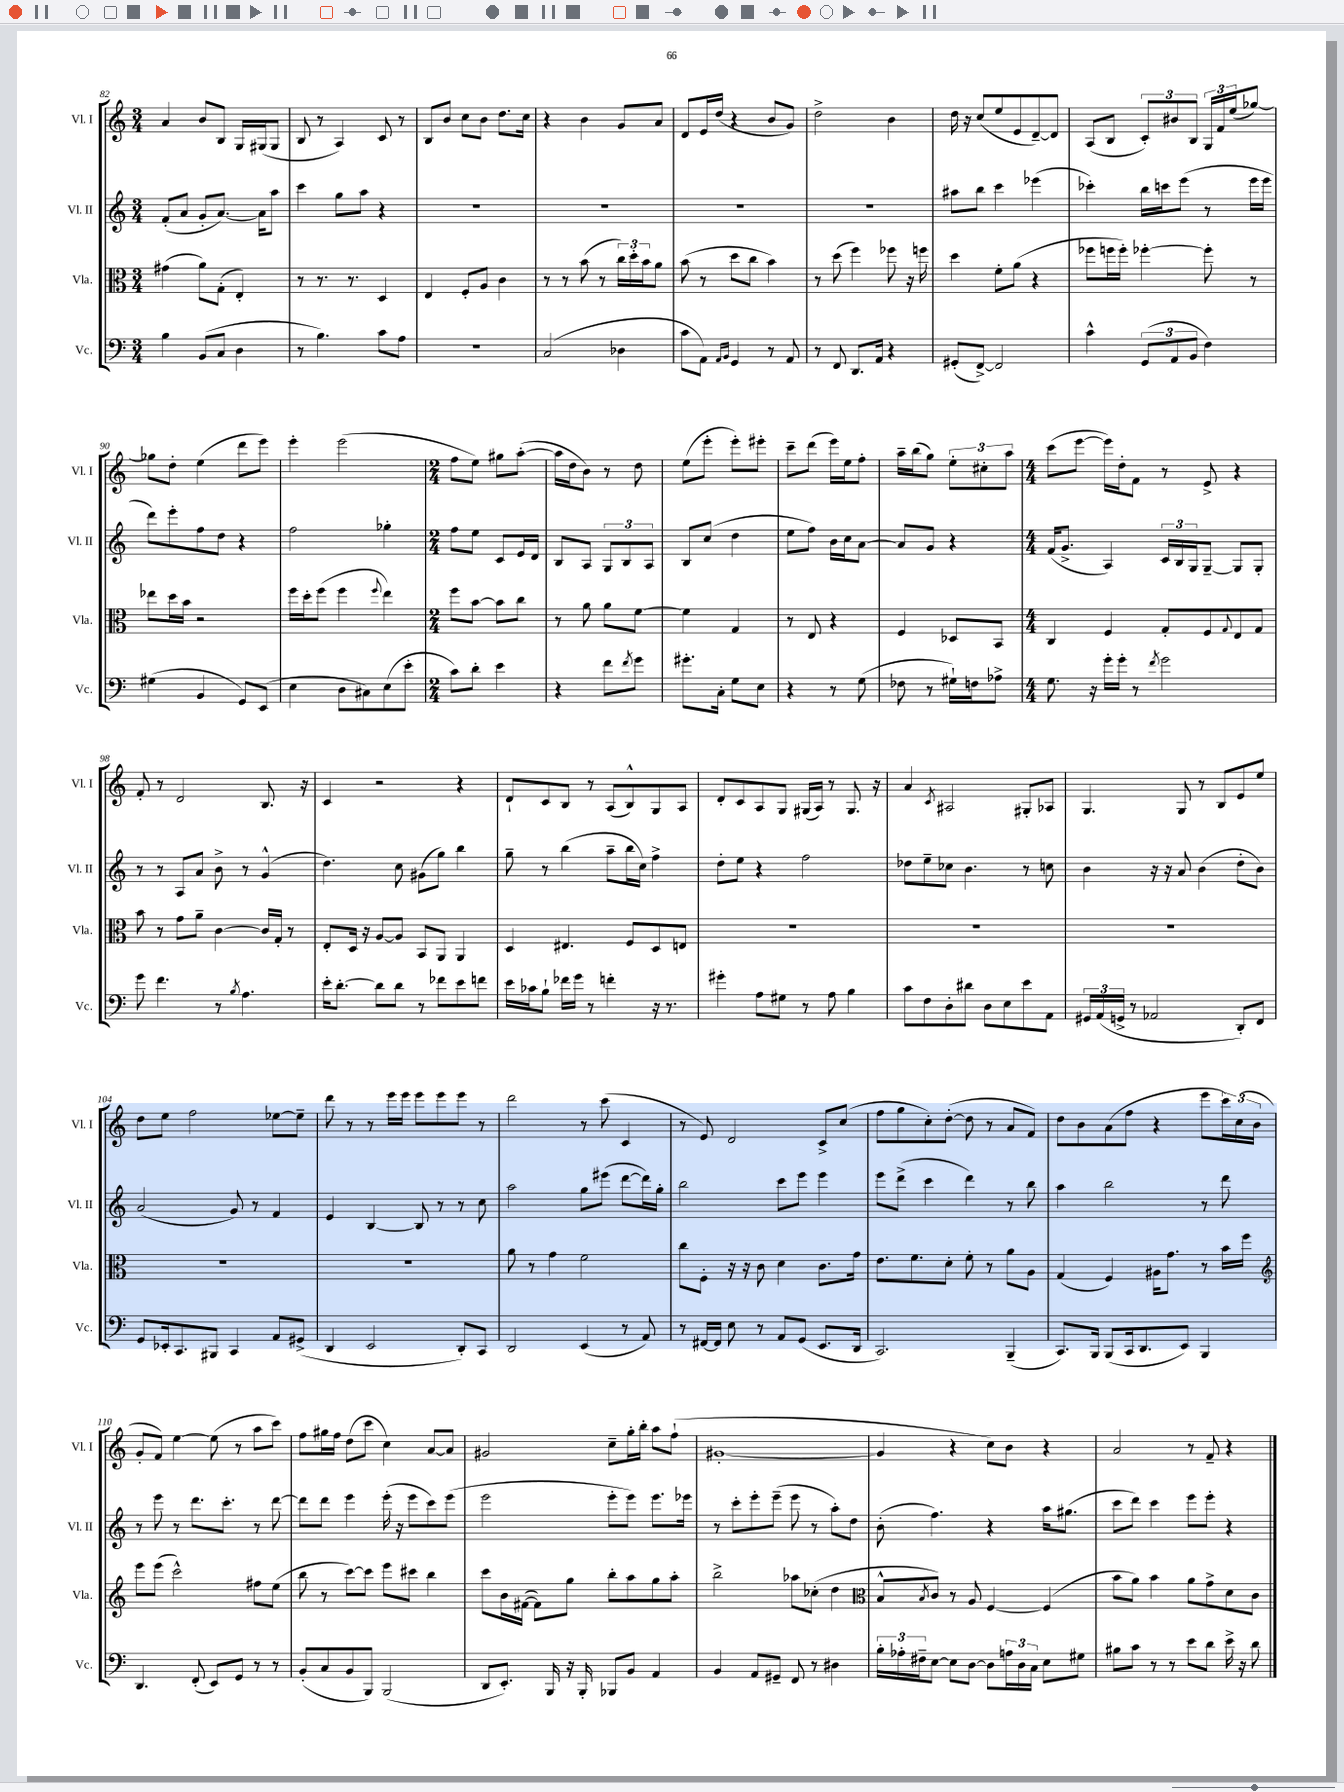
<<
\new StaffGroup <<
\new Staff = "s0" \with { instrumentName = "Vl. I" shortInstrumentName = "Vl. I" } {
    \clef treble \key c \major \numericTimeSignature \time 3/4
    a'4 b'8 b8 g16 gis16( gis8 |
    b8 r8 a4) c'8 r8 |
    b8 b'8 c''8 b'8 d''8. c''16 |
    r4 b'4 g'8 a'8 |
    d'8 e'16 d''16( r4 b'8 g'8) |
    d''2-> b'4 |
    d''16 r16 c''8( e''8 e'8 d'8~--) d'8 |
    a8( b8 \tuplet 3/2 { c'8-.) bis'8 b8 } \tuplet 3/2 { g16 f'16 e''16( } ges''8~) |
    ges''8 d''8-. e''4( d'''8 e'''8) |
    e'''4-. e'''2( |
    \numericTimeSignature \time 2/4 f''8 e''8) gis''8 a''8~-.( |
    a''16 d''16 b'8) r8 d''8 |
    e''8( e'''8-. e'''8-.) eis'''8-. |
    c'''8-- d'''8( e'''16) e''16 f''8-. |
    a''16-- b''16( g''8) \tuplet 3/2 { e''8-. cis''8-. a''8 } |
    \numericTimeSignature \time 4/4 c'''8( e'''8~ e'''16) d''16-. f'8 r8 e'8-> r4 |
    f'8-. r8 d'2 b8. r16 |
    c'4 r2 r4 |
    d'8-! c'8 b8 r8 a8( b8-^) g8 a8 |
    d'8-. c'8 a8 g8 gis16( a16) r8 gis8. r16 |
    a'4 \acciaccatura { c'8 } ais2 gis8-. aes8 |
    g4. g8 r8 b8 e'8 e''8 |
    d''8 e''8 f''2 ees''8~ ees''8-- |
    d'''8 r8 r8 e'''16 e'''16 e'''8 e'''8 e'''8 r8 |
    d'''2 r8 c'''8( c'4 |
    r8 e'8) d'2 c'8-> c''8( |
    f''8 g''8 c''8-.) d''8~-.( d''8 r8 a'8 f'8) |
    d''8 b'8 a'8( f''8 r4 e'''8 \tuplet 3/2 { c'''16) c''16( b'16 } |
    g'8-. f'8) e''4~ e''8( r8 a''8 c'''8) |
    f''8 gis''16 f''16 d''8( c'''8 c''4) a'8~ a'8 |
    gis'2 c''8-- g''16-. b''16-. a''8 f''8-!( |
    gis'1~-. |
    gis'4 r4 c''8) b'8 r4 |
    a'2 r8 f'8-- r4 \bar "|." |
}
\new Staff = "s1" \with { instrumentName = "Vl. II" shortInstrumentName = "Vl. II" } {
    \clef treble \key c \major \numericTimeSignature \time 3/4
    f'8-.( a'8 g'8-. a'8.~) a'16 a''8 |
    c'''4 g''8 a''8 r4 |
    R2. |
    R2. |
    R2. |
    R2. |
    ais''8 b''8 c'''4 ees'''4( |
    ces'''4-.) b''16 c'''16 e'''8( r8 e'''16 e'''16 |
    d'''8) e'''8-. f''8 d''8 r4 |
    f''2 ges''4-. |
    \numericTimeSignature \time 2/4 f''8 e''8 c'8 e'16 d'16 |
    b8 a8 \tuplet 3/2 { g8 b8 a8 } |
    b8 c''8( d''4 |
    e''8 f''8) b'16 c''16 a'8~ |
    a'8 g'8 r4 |
    \numericTimeSignature \time 4/4 f'16( g'8.-> a4) \tuplet 3/2 { c'16 b16 g16 } g8~-- g8 g8-. |
    r8 r8 a8 a'8 b'8-> r8 g'4-^( |
    d''4.) c''8 gis'8( g''8) b''4 |
    g''8-- r8 b''4( a''8-- b''16 c''16) f''4-> |
    d''8-. e''8 r4 f''2 |
    des''8 e''8-- ces''8 b'4. r8 c''8 |
    b'4 r16 r16 a'8 b'4( d''8-. b'8) |
    a'2( g'8) r8 f'4 |
    e'4 b4~ b8 r8 r8 c''8 |
    a''2 g''8 eis'''8( d'''8~ d'''16) g''16-. |
    b''2 c'''8 e'''8 e'''4 |
    e'''8 d'''8->( c'''4 d'''4) r8 b''8 |
    a''4 b''2 r8 d'''8 |
    r8 e'''8 r8 d'''8. c'''8.-. r8 d'''8~ |
    d'''8 d'''8 e'''4 e'''16-.( r16 e'''8 c'''8) e'''8( |
    e'''2 e'''8-. e'''8) e'''8. ees'''16 |
    r8 c'''8-. e'''8-. e'''8--( e'''8 r8 a''8-.) d''8 |
    b'8-.( f''4.) r4 a''16 gis''8.( |
    c'''8 d'''8) c'''4 e'''8 e'''8-. r4 \bar "|." |
}
\new Staff = "s2" \with { instrumentName = "Vla." shortInstrumentName = "Vla." } {
    \clef alto \key c \major \numericTimeSignature \time 3/4
    gis'4( a'8) g8-.( e4-.) |
    r8 r8. r8. d4 |
    e4 f8-. a8 c'4 |
    r8 r8 b'8( r8 \tuplet 3/2 { c''16) d''16-. b'16 } a'8 |
    b'8( r8 d''8 c''8 b'4) |
    r8 d''8( f''4) fes''8 r16 f''16 |
    d''4 f'8-. a'8( r4 |
    fes''8 f''16 f''16-.) fes''4~-. fes''8-. r8 |
    ees''8 d''16 b'16 r2 |
    f''16 d''16-. f''8( f''4 \appoggiatura { f''8 } e''4) |
    \numericTimeSignature \time 2/4 f''8 b'8~ b'8 c''8 |
    r8 a'8 a'8 f'8~ |
    f'4 g4 |
    r8 e8 r4 |
    f4 des8 b,8 |
    \numericTimeSignature \time 4/4 c4 f4 g8-. f8 \appoggiatura { g8 } e8 g8 |
    b'8 r8 g'8 a'8-- c'4~ c'16 g16-. r8 |
    e8-. d16 r16 a8~ a8 b,8 a,8 a,4 |
    d4 eis4. f8 d8 e8 |
    R1 |
    R1 |
    R1 |
    R1 |
    R1 |
    a'8 r8 g'4 f'2 |
    c''8 f8-. r16 r16 c'8 d'4 c'8. g'16 |
    e'8. f'8. d'8-. f'8-. r8 a'8 a8 |
    g4( f4) ais16 g'8. r8 b'16 f''16 |
    \clef treble e'''8 e'''8( c'''2-^) fis''8 e''8( |
    b''8 r8 c'''8~) c'''8 e'''8 cis'''8 b''4 |
    c'''8 b'16 fis'16~( fis'8) g''8 b''8-. a''8 g''8 a''8-. |
    b''2-> aes''8 ces''8-.( d''4 |
    \clef alto b8-^ \acciaccatura { b8 } c'8) r8 a8 f4~ f4( |
    b'8 a'8) b'4 a'8 g'8-> d'8 c'8 \bar "|." |
}
\new Staff = "s3" \with { instrumentName = "Vc." shortInstrumentName = "Vc." } {
    \clef bass \key c \major \numericTimeSignature \time 3/4
    b4 b,8( c8 d4 |
    r8 b4.) c'8 a8 |
    R2. |
    c2( des4 |
    c'8 a,8) \grace { a,16 b,16 } g,4 r8 a,8 |
    r8 f,8 d,8. a,16 r4 |
    gis,8-.( f,8~->) f,2 |
    c'4-^ \tuplet 3/2 { g,8( a,8 b,8 } f4) |
    gis4( b,4 g,8) e,8( |
    e4 d8 cis8) e8( e'8-. |
    \numericTimeSignature \time 2/4 c'8) d'8-. e'4 |
    r4 f'8 \acciaccatura { f'8 } g'8 |
    gis'8.-. c16-. g8 e8 |
    r4 r8 g8( |
    fes8 r8 gis16-!) f16 aes8-> |
    \numericTimeSignature \time 4/4 g8. r16 g'16-. g'16-. r8 \acciaccatura { f'8 } g'2 |
    g'8 f'4. r8 \acciaccatura { b8 } a4. |
    e'16-. d'8.~-. d'8 d'8 r8 fes'8 e'8 f'8 |
    e'16 ces'16 b8-! fes'16 g'16 r8 f'4-. r16 r8. |
    gis'4-. a8 gis8 r8 a8 b4 |
    c'8 f8 d8-. dis'8 d8 e8 e'8 a,8 |
    \tuplet 3/2 { gis,16 a,16( g,16-> } r8 aes,2 d,8-.) f,8 |
    g,8 ees,16-. c,8. bis,,8 c,4 a,8 gis,8->( |
    d,4 e,2 d,8-.) c,8 |
    d,2 e,4( r8 a,8) |
    r8 fis,16~ fis,16 e8 r8 a,8 g,8( e,8. d,16 |
    c,2.) b,,4--( |
    c,8.) b,,16 b,,8( c,16 d,8. e,8) b,,4 |
    d,4. f,8-.( e,8) g,8 r8 r8 |
    b,8-.( c8 b,8 b,,8) b,,2( |
    d,8 e,8.-.) b,,16 r16 b,,16-. bes,,8 b,8 a,4 |
    b,4 a,8 gis,8-- f,8 r8 dis4 |
    \tuplet 3/2 { b16-. aes16-. fis16-- } e8~ e8 d8~ d8 \tuplet 3/2 { a16 d16 c16 } e8 gis8 |
    bis8 c'8 r8 r8 e'8 d'8 e'16-> r16 d'8 \bar "|." |
}
>>
>>
\layout { \context { \Score currentBarNumber = #82 } }
